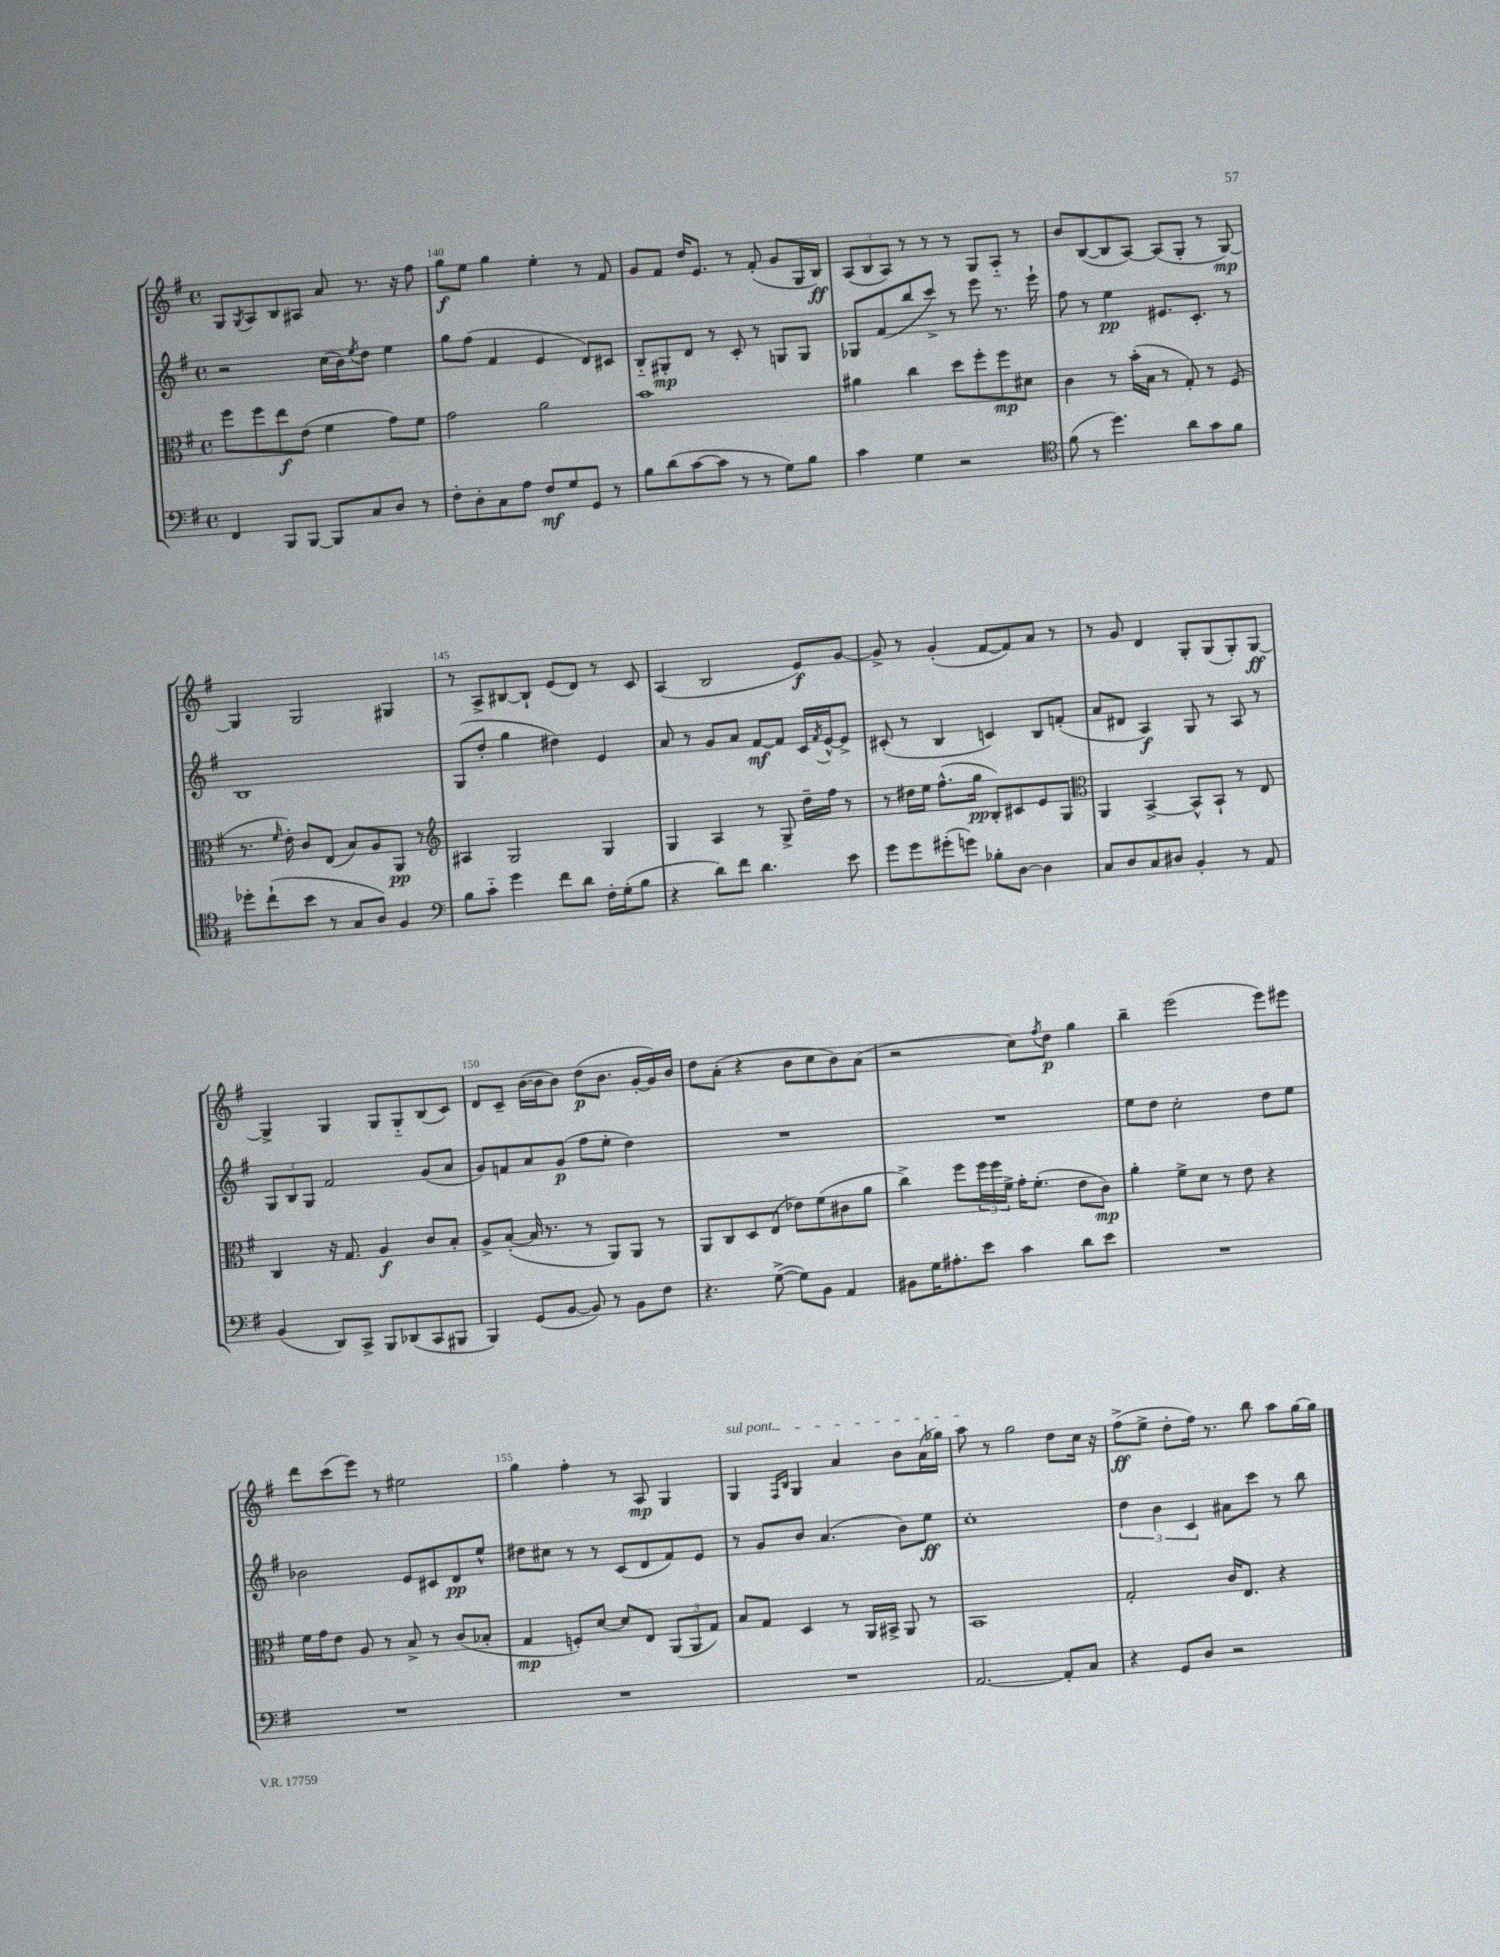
<<
\new StaffGroup <<
\new Staff = "s0" {
    \clef treble \key g \major \defaultTimeSignature \time 4/4
    g8 \acciaccatura { g8 } a8 b8 ais8 a'8 r8. r16 fis''8 |
    g''8\f e''8 g''4 e''4-. r8 fis'8 |
    g'8 fis'8 d''16 e'8. r8 fis'8-.( g'8 g16 b16\ff) |
    \tuplet 3/2 { a8( b8 a8) } r8 r8 r8 g8 a8-_ r8 |
    b'8 b8~( b8 a8~) a8( g8-. r8 g8~\mp) |
    g4 g2 gis4 |
    r8 a8-> bis8~ bis8-! e'8( d'8) r8 c'8 |
    a4( b2 e'8\f) g'8~ |
    g'8-> r8 g'4-.( fis'8~ fis'8) a'8 r8 |
    r8 g'8 d'4 g8-. g8( g8-.) g8~\ff |
    g4-> g4 g8 g8-_ b8( c'8) |
    d'8 c'8-- b'16~( b'16 b'8) d''8\p( b'8. g'16~-. g'16) b'16 |
    d''8 a'8-.( r4 b'8 c''8 b'8) a'8( |
    r2 c''8) \acciaccatura { fis''8 } d''8\p g''4 |
    b''4-- e'''2( e'''8) eis'''8 |
    d'''8 c'''8( e'''8) r8 eis''2 |
    g''4 fis''4-. r8 a8\mp g4 |
    \once \override TextSpanner.bound-details.left.text = \markup { \italic "sul pont." } g4\startTextSpan \grace { fis16 b16 } g4 a'4 b'8 a'16( ges''16) |
    a''8\stopTextSpan r8 g''2 d''8 c''16 r16 |
    fis''8->\ff( e''8-> d''8-. fis''16) r8. b''8 a''8 g''16~ g''16 \bar "|." |
}
\new Staff = "s1" {
    \clef treble \key g \major \defaultTimeSignature \time 4/4
    r2 c''16( b'16) \acciaccatura { e''8 } d''8 e''4 |
    g''8 fis''8( fis'4 e'4 d'8) cis'8 |
    b8-_ gis8-.\mp d'8 r8 c'8-. r8 g8 g8 |
    ges8 fis'8( b''8 c'''8->) r8 e'''8 r8. e'''16-! |
    fis''8 r8 e''4\pp eis'8. c'8.-. r8 |
    b1 |
    g8( d''8-. g''4 dis''4) e'4 |
    a'8 r8 g'8 a'8 fis'8~\mf fis'8 c'16 \acciaccatura { fis'8 } e'16~-^ e'8-> |
    cis'8-.( r8 b4 c'4) b8 f'8-.( |
    a'8 dis'8 a4\f) g8 r8 a8 r8 |
    \tuplet 3/2 { g8 b8 g8 } fis'2 g'8( a'8 |
    g'8) f'8 a'8 g'8\p( fis''8 e''8-. d''4) |
    R1 |
    R1 |
    e''8 d''8 c''2-. d''8 e''8 |
    bes'2 e'8 cis'8 d'8\pp e''8-^ |
    dis''8 cis''8 r8 r8 c'8( d'8 fis'8) e'8 |
    r8 g'8 b'8 a'4.( b'8) e''8\ff |
    c''1-. |
    \tuplet 3/2 { d''4 b'4 c'4 } ais'8 c'''8 r8 b''8 \bar "|." |
}
\new Staff = "s2" {
    \clef alto \key g \major \defaultTimeSignature \time 4/4
    fis''8 fis''8 e''8\f e'8( fis'4 g'8) fis'8 |
    g'2 a'2 |
    b'1 |
    ais'4 c''4 d''8 fis''8-. fis''8\mp dis'8 |
    c'4 r8 b'16-.( b16 r8 g8-.) r8 fis8( |
    r8. \grace { fis'16 } e'16-.) c'8 e8( b8) a8 a,8\pp r8 |
    \clef treble ais4 g2 g4 |
    g4 a4 r8 g8-> d''16-- fis''16 r8 |
    r8 dis''16 e''16 fis''8.-^( g''16\pp b8-.) cis'8 e'8 g8 |
    \clef alto a,4 b,4~-> b,8-^ b,8-! r8 e8 |
    c4 r16 g8. a4\f c'8 b8-. |
    a8-> b8~-.( b16 r8. r8 a,8) a,8 r8 |
    a,8 c8 d8 e8( ees'8) fis'8( cis'8 a'8 |
    c''4->) fis''8 \tuplet 3/2 { fis''16 fis''16 fis'16-> } g'16-. fis'8.-.( e'8 c'8\mp) |
    a'4-. fis'8-> d'8 r8 e'8 r4 |
    fis'16 g'16 e'8 a8 r8 b8-> r8 c'8( bes8-. |
    g4\mp f8-.) d'8~ d'8 e8 \tuplet 3/2 { a,8( a,8 g8) } |
    b8 g8 d4 r8 a,16 bis,16-> a,8 r8 |
    b,1 |
    g2-. c'16 e8. r4 \bar "|." |
}
\new Staff = "s3" {
    \clef bass \key g \major \defaultTimeSignature \time 4/4
    fis,4 b,,8 b,,8~ b,,8 c8 d8 r8 |
    fis8-. d8-. c8 a8 fis8\mf g8 g,8 r8 |
    b8 d'8( c'8~ c'8 r8 r8 g8) b8 |
    c'4 g4 r2 |
    \clef tenor fis'8( r8 d''4.) a'8 g'8 fis'8 |
    des''8-. c''8-!( b'8 r8 g8 a8) fis4 |
    \clef bass b8 c'8-_ g'4 fis'8 d'8 fis16-. g16-.( b8 |
    r4 d'8) fis'8 d'4. e'8 |
    g'8 g'8 gis'8-.( g'8) bes8-. d8~ d4 |
    c8 d8 c8 dis8 b,4-. r8 a,8 |
    b,4( d,8) c,8-> b,,8 des,8( c,8 bis,,8 |
    b,,4) g,8( b,8~ b,8) r8 b,8 fis8 |
    r4. g8~->( g8) b,8 a,4 |
    bis,8 g16 ais8.-. e'8 c'4 d'8 e'8 |
    R1 |
    R1 |
    R1 |
    R1 |
    a,2.~ a,8-. c8 |
    r4 g,8 d8 r2 \bar "|." |
}
>>
>>
\layout { \context { \Score currentBarNumber = #139 \override BarNumber.break-visibility = ##(#f #t #t) barNumberVisibility = #(every-nth-bar-number-visible 5) } }
